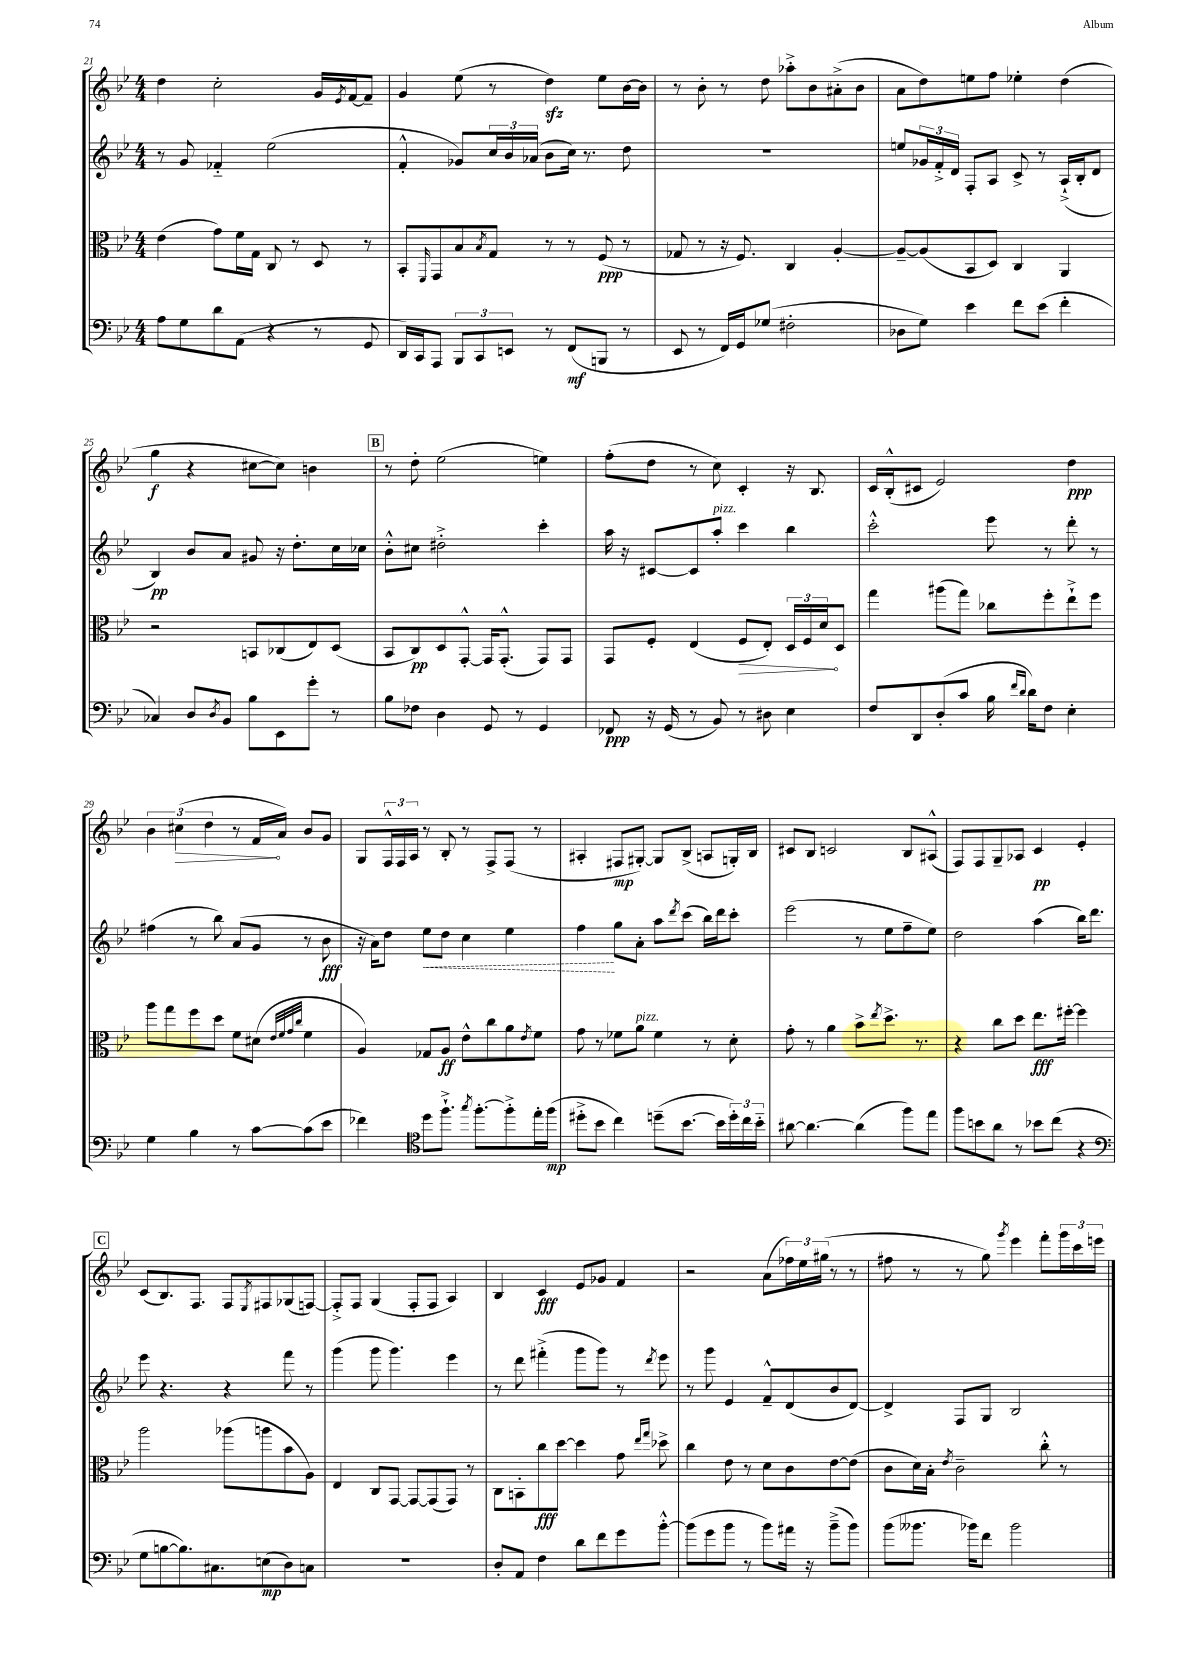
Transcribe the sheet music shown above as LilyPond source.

<<
\new StaffGroup <<
\new Staff = "s0" {
    \clef treble \key bes \major \numericTimeSignature \time 4/4
    d''4 c''2-. g'16 \acciaccatura { ees'8 } f'16~ f'8-- |
    g'4 ees''8( r8 d''4\sfz) ees''8 bes'16~ bes'16 |
    r8 bes'8-. r8 d''8 aes''8-.-> bes'8 ais'8-.->( bes'8 |
    a'8 d''8) e''8 f''8 ees''4-. d''4( |
    g''4\f r4 cis''8~ cis''8) b'4 |
    \mark \markup { \box "B" } r8 d''8-. ees''2( e''4) |
    f''8-.( d''8 r8 c''8) c'4-. r16 bes8. |
    c'16 bes16-.-^( cis'8 ees'2) d''4\ppp |
    \tuplet 3/2 { bes'4 \once \override Hairpin.circled-tip = ##t cis''4\>( d''4 } r8 f'16\! a'16) bes'8 g'8 |
    g8 \tuplet 3/2 { f16-^ f16 a16 } r8 bes8-. r8 f8-> f8( r8 |
    ais4-. fis8\mp gis8~-.) gis8 bes8->( a8 g16-.) bes16 |
    cis'8 bes8 c'2 bes8 ais8-^( |
    f8) f8 g8-- aes8 c'4\pp ees'4-. |
    \mark \markup { \box "C" } c'8( bes8.) f8. f8 \acciaccatura { ees8 } fis8 ges8( f8~) |
    f8-.-> f8 g4( f8-. f8 a4) |
    bes4 c'4\fff ees'8 ges'8 f'4 |
    r2 a'8( \tuplet 3/2 { fes''16) ees''16 gis''16( } r8 r8 |
    fis''8 r8 r8 g''8) \acciaccatura { g'''8 } ees'''4 f'''8-. \tuplet 3/2 { g'''16 c'''16 e'''16 } \bar "|." |
}
\new Staff = "s1" {
    \clef treble \key bes \major \numericTimeSignature \time 4/4
    r8 g'8 fes'4-_ ees''2( |
    f'4-.-^ ges'8) \tuplet 3/2 { c''16 bes'16 aes'16( } bes'8 c''16) r8. d''8 |
    R1 |
    e''8 \tuplet 3/2 { ges'16 f'16-.-> d'16 } f8-. a8 c'8-> r8 a16-!->( bes16-. d'8 |
    bes4\pp) bes'8 a'8 gis'8 r16 d''8.-. c''16 ces''16 |
    \mark \markup { \box "B" } bes'8-.-^ cis''8 dis''2-.-> c'''4-. |
    a''16 r16 cis'8~ cis'8 a''8-.^\markup { \italic "pizz." } c'''4 bes''4 |
    c'''2-.-^ ees'''8 r8 d'''8-. r8 |
    fis''4( r8 bes''8) a'8( g'8 r8 bes'8\fff |
    r16 a'16) d''8 \once \override Hairpin.style = #'dashed-line ees''8\< d''8 c''4 ees''4 |
    f''4\! g''8 a'8-. a''8 \acciaccatura { d'''8 } c'''8( bes''16) d'''16 c'''8-. |
    ees'''2( r8 ees''8 f''8-- ees''8) |
    d''2 a''4( bes''16) d'''8. |
    \mark \markup { \box "C" } ees'''8 r4. r4 f'''8 r8 |
    g'''4( g'''8 g'''4.) ees'''4 |
    r8 d'''8 fis'''4-.->( g'''8 g'''8) r8 \acciaccatura { d'''8 } ees'''8 |
    r8 g'''8 ees'4 f'8---^ d'8( bes'8 d'8~) |
    d'4-> f8 g8 bes2 \bar "|." |
}
\new Staff = "s2" {
    \clef alto \key bes \major \numericTimeSignature \time 4/4
    ees'4( g'8) f'16 g16 c8 r8 d8 r8 |
    bes,8-. \grace { f,16 } g,8 bes8 \acciaccatura { bes8 } g8 r8 r8 f8\ppp( r8 |
    ges8 r8 r16 f8.) c4 a4~-. |
    a8~-- a8( bes,8 d8) c4 a,4 |
    r2 b,8 ces8( ees8) d8( |
    \mark \markup { \box "B" } bes,8 c8\pp) d8 g,8~-.-^ g,16 g,8.-.-^( g,8) g,8 |
    g,8 f8-. ees4( \once \override Hairpin.circled-tip = ##t f8\> ees8-.) \tuplet 3/2 { d16 f16 d'16\! } d8 |
    g''4 ais''8( g''8) ces''8 f''8-. ees''8-!-> f''8 |
    a''8 g''8 f''8 d''8 f'8 dis'8( \grace { ees'32 f'32 g'32 c''32 } f'4 |
    a4) ges8 a8\ff ees'8-^ c''8 a'8 \acciaccatura { ees'8 } f'8 |
    g'8 r8 fes'8 a'8^\markup { \italic "pizz." } fes'4 r8 d'8-. |
    g'8-. r8 a'4 bes'8-> \acciaccatura { ees''8 } d''8.-> r8. |
    r4 c''8 d''8 ees''8.\fff fis''16~-. fis''4 |
    \mark \markup { \box "C" } a''2 aes''8( a''8 bes'8 a8) |
    ees4 c8 g,8~ g,8~ g,8( g,8) r8 |
    c8 b,8-. c''8\fff d''8~ d''4 g'8 \grace { ees''16 g''16 } des''8-> |
    c''4 ees'8 r8 d'8 c'8 ees'8~ ees'8( |
    c'8 d'16) bes16-. \acciaccatura { ees'8 } c'2-- c''8-.-^ r8 \bar "|." |
}
\new Staff = "s3" {
    \clef bass \key bes \major \numericTimeSignature \time 4/4
    a8 g8 d'8 a,8( r4 r8 g,8 |
    d,16) c,16 a,,8 \tuplet 3/2 { bes,,8 c,8 e,8 } r8 f,8\mf( b,,8 r8 |
    ees,8 r8 f,16) g,16 ges8( fis2-. |
    des8 g8) ees'4 f'8 ees'8( f'4-. |
    ces4) d8 \acciaccatura { d8 } bes,8 bes8 ees,8 g'8-. r8 |
    \mark \markup { \box "B" } bes8 fes8 d4 g,8 r8 g,4 |
    fes,8\ppp r16 g,16( r8 bes,8) r8 dis8 ees4 |
    f8 d,8 d8-.( c'8 bes16 \grace { f'16 d'16 } d'16) f8 ees4-. |
    g4 bes4 r8 c'8~ c'8( ees'8 |
    fes'4) \clef tenor d''8 f''8.-!-> \acciaccatura { g''8 } f''8.~-. f''8-.-> ees''16-. f''16\mp( |
    dis''8-.-> bes'8 c''4) d''8--( bes'8.~ bes'16 \tuplet 3/2 { d''16-.) c''16 bes'16-_ } |
    ais'8~ ais'4.~ ais'4( f''8) ees''8 |
    f''8 b'8 a'8 r8 bes'8 c''8( r4 |
    \mark \markup { \box "C" } \clef bass g8 b8~ b8.) cis8. e8\mp( d8) c8 |
    R1 |
    d8-. a,8 f4 d'8 f'8 g'8 bes'8~-.-^ |
    bes'8( g'8 bes'8 r8 bes'8) ais'16 r16 bes'8--->( bes'8) |
    bes'8( beses'8. bes'16) f'8 bes'2 \bar "|." |
}
>>
>>
\layout { \context { \Score currentBarNumber = #21 } }
